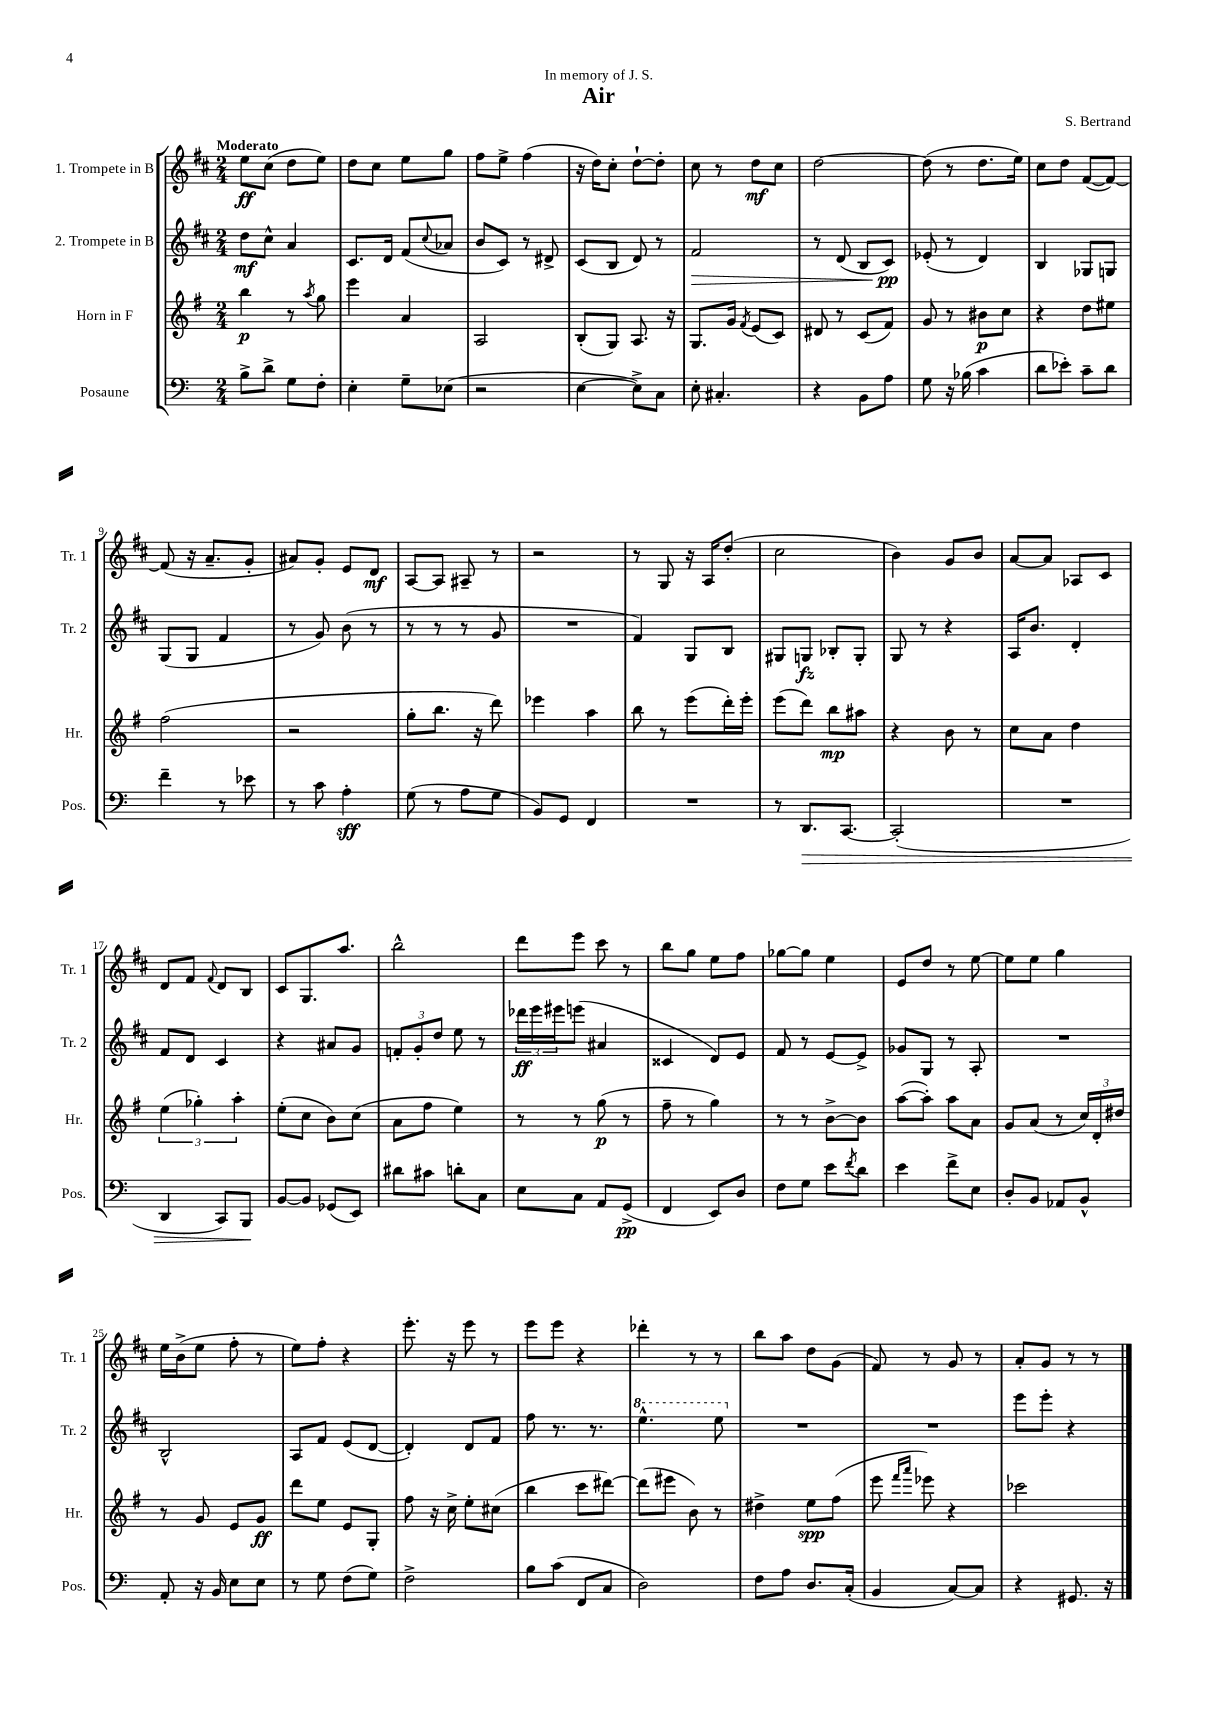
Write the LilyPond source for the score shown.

\header { title = "Air" composer = "S. Bertrand" dedication = "In memory of J. S." }
<<
\new StaffGroup <<
\new Staff = "s0" \with { instrumentName = "1. Trompete in B" shortInstrumentName = "Tr. 1" } {
    \clef treble \key d \major \numericTimeSignature \time 2/4 \tempo "Moderato"
    e''8\ff cis''8( d''8 e''8) |
    d''8 cis''8 e''8 g''8 |
    fis''8 e''8-> fis''4( |
    r16 d''16) cis''8-. d''8~-! d''8-. |
    cis''8 r8 d''8\mf cis''8 |
    d''2~ |
    d''8( r8 d''8. e''16) |
    cis''8 d''8 fis'8~( fis'8~) |
    fis'8( r16 a'8.-- g'8-. |
    ais'8) g'8-. e'8 d'8\mf |
    a8~ a8 ais8-- r8 |
    r2 |
    r8 g8 r16 a16 d''8-.( |
    cis''2 |
    b'4) g'8 b'8 |
    a'8~ a'8 aes8 cis'8 |
    d'8 fis'8 \appoggiatura { fis'8 } d'8 b8 |
    cis'8 g8. a''8. |
    b''2-^ |
    d'''8 e'''8 cis'''8 r8 |
    b''8 g''8 e''8 fis''8 |
    ges''8~ ges''8 e''4 |
    e'8 d''8 r8 e''8~ |
    e''8 e''8 g''4 |
    e''16 b'16->( e''8 fis''8-. r8 |
    e''8) fis''8-. r4 |
    e'''8.-. r16 e'''8 r8 |
    e'''8 e'''8 r4 |
    des'''4-. r8 r8 |
    b''8 a''8 d''8 g'8( |
    fis'8) r8 g'8 r8 |
    a'8-. g'8 r8 r8 \bar "|." |
}
\new Staff = "s1" \with { instrumentName = "2. Trompete in B" shortInstrumentName = "Tr. 2" } {
    \clef treble \key d \major \numericTimeSignature \time 2/4
    d''8\mf cis''8-^ a'4 |
    cis'8. d'16 fis'8( \appoggiatura { cis''8 } aes'8 |
    b'8 cis'8) r8 dis'8-> |
    cis'8( b8 d'8) r8 |
    fis'2\> |
    r8 d'8( b8 cis'8\pp\!) |
    ees'8-.( r8 d'4) |
    b4 ges8 g8 |
    g8( g8 fis'4 |
    r8 g'8) b'8( r8 |
    r8 r8 r8 g'8 |
    R2 |
    fis'4) g8 b8 |
    gis8 g8\fz bes8-. g8-. |
    g8 r8 r4 |
    a16 b'8. d'4-. |
    fis'8 d'8 cis'4 |
    r4 ais'8 g'8 |
    \tuplet 3/2 { f'8-. g'8-. d''8 } e''8 r8 |
    \tuplet 3/2 { des'''16\ff e'''16 eis'''16 } e'''8( ais'4 |
    cisis'4 d'8) e'8 |
    fis'8 r8 e'8~ e'8-> |
    ges'8 g8 r8 a8-. |
    R2 |
    b2-^ |
    a8 fis'8 e'8( d'8~ |
    d'4-.) d'8 fis'8 |
    fis''8 r8. r8. |
    \ottava #1 e'''4.-^ e'''8 \ottava #0 |
    R2 |
    R2 |
    e'''8 e'''8-. r4 \bar "|." |
}
\new Staff = "s2" \with { instrumentName = "Horn in F" shortInstrumentName = "Hr." } {
    \clef treble \key g \major \numericTimeSignature \time 2/4
    b''4\p r8 \acciaccatura { a''8 } g''8 |
    e'''4 a'4 |
    a2 |
    b8-.( g8) a8. r16 |
    g8. g'16 \acciaccatura { fis'8 } e'8( c'8) |
    dis'8 r8 c'8( fis'8) |
    g'8 r8 bis'8\p c''8 |
    r4 d''8 eis''8 |
    fis''2( |
    r2 |
    g''8-. b''8. r16 d'''8) |
    ees'''4 a''4 |
    b''8 r8 e'''8( d'''16-.) e'''16-. |
    e'''8( d'''8) b''8\mp ais''8 |
    r4 b'8 r8 |
    c''8 a'8 d''4 |
    \tuplet 3/2 { e''4( ges''4-.) a''4-. } |
    e''8-.( c''8 b'8) c''8( |
    a'8 fis''8 e''4) |
    r8 r8 g''8\p( r8 |
    fis''8-- r8 g''4) |
    r8 r8 b'8~-> b'8 |
    a''8~( a''8-.) a''8 a'8 |
    g'8 a'8( r8 \tuplet 3/2 { c''16) d'16-. dis''16 } |
    r8 g'8 e'8 g'8\ff |
    d'''8 e''8 e'8 g8-. |
    fis''8 r16 c''16-> e''8-. cis''8( |
    b''4 c'''8 dis'''8~) |
    dis'''8( eis'''8 b'8) r8 |
    dis''4-> e''8\spp fis''8( |
    e'''8 \grace { fis'''16 a'''16 } ees'''8) r4 |
    ces'''2 \bar "|." |
}
\new Staff = "s3" \with { instrumentName = "Posaune" shortInstrumentName = "Pos." } {
    \clef bass \key c \major \numericTimeSignature \time 2/4
    b8-> d'8-> g8 f8-. |
    e4-. g8-- ees8( |
    r2 |
    e4~ e8->) c8 |
    e8-. cis4.-. |
    r4 b,8 a8 |
    g8 r16 bes16( c'4 |
    d'8 ees'8-.) c'8-- d'8 |
    f'4-- r8 ees'8 |
    r8 c'8 a4-.\sff |
    g8( r8 a8 g8 |
    b,8) g,8 f,4 |
    R2 |
    r8 d,8.\> c,8.~ |
    c,2-.( |
    R2 |
    d,4 c,8) b,,8\! |
    b,8~ b,8 ges,8( e,8) |
    dis'8 cis'8 d'8-. c8 |
    e8 c8 a,8 g,8->\pp( |
    f,4 e,8) d8 |
    f8 g8 e'8 \acciaccatura { f'8 } d'8 |
    e'4 f'8-> e8 |
    d8-. b,8 aes,8 b,8-^ |
    a,8-. r16 b,16 e8 e8 |
    r8 g8 f8( g8) |
    f2-> |
    b8 c'8( f,8 c8 |
    d2) |
    f8 a8 d8. c16-.( |
    b,4 c8~) c8 |
    r4 gis,8. r16 \bar "|." |
}
>>
>>
